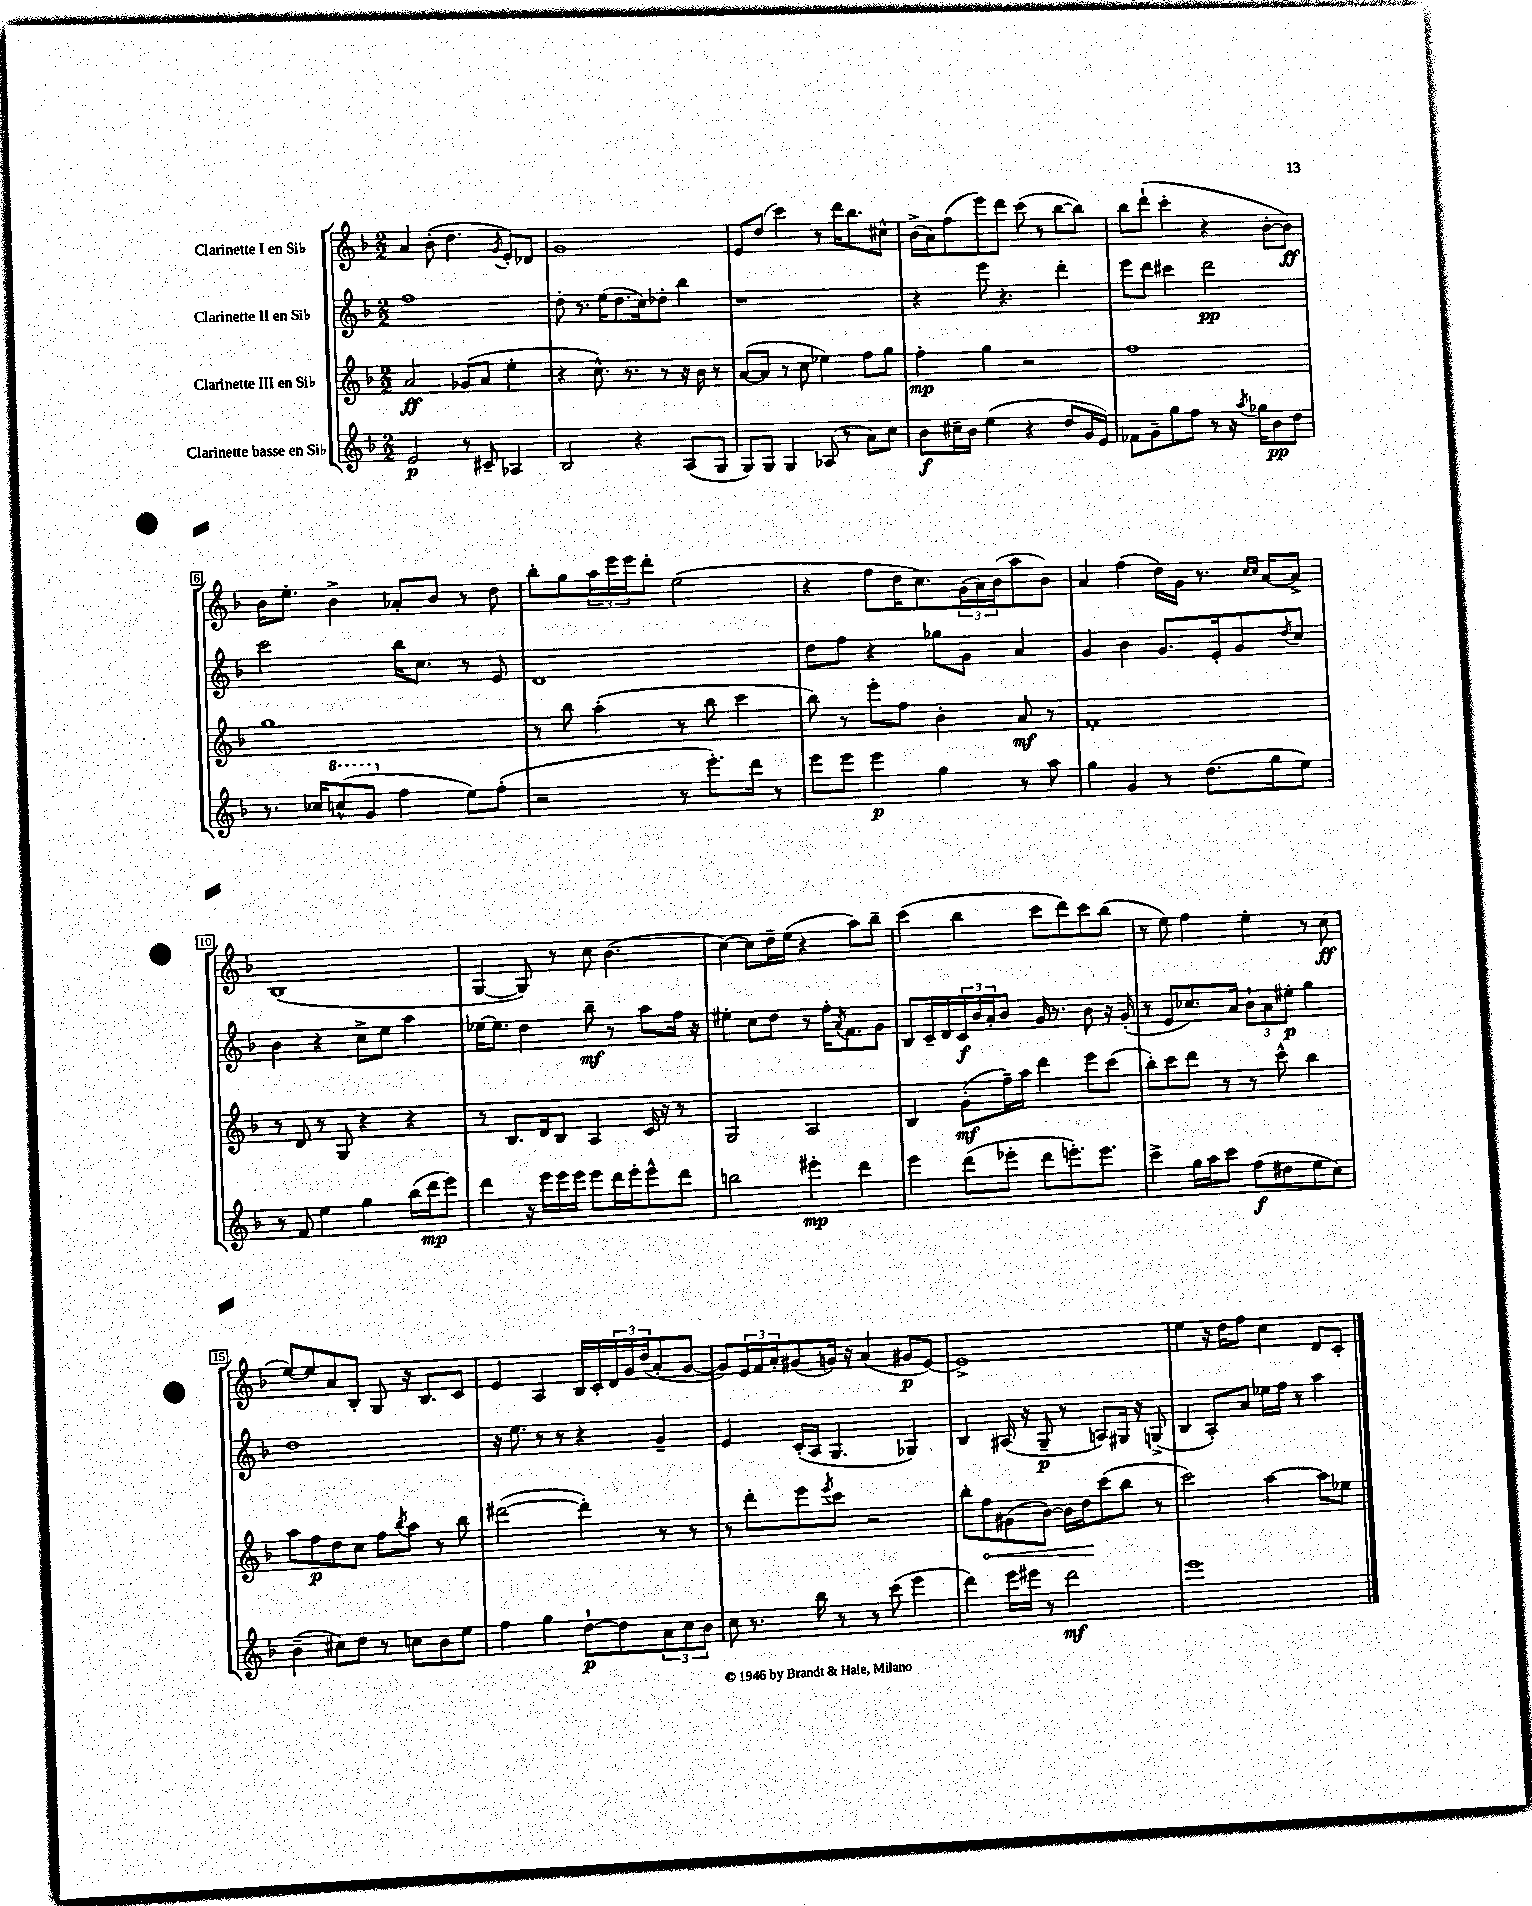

**kern	**kern	**kern	**kern
*staff4	*staff3	*staff2	*staff1
*clefG2	*clefG2	*clefG2	*clefG2
*k[b-]	*k[b-]	*k[b-]	*k[b-]
*M2/2	*M2/2	*M2/2	*M2/2
2e	2a	1ff	4a
.	.	.	(8b-'
.	.	.	4.dd
8r	(8g-	.	.
8c#~	8a	.	.
.	.	.	8qg
4A-	4ee'	.	8e')
.	.	.	8d-
=	=	=	=
2B-	4r	8dd'	1g
.	.	8.r	.
.	8.cc^^)	.	.
.	.	(16ee	.
.	.	8.dd	.
.	8.r	.	.
4r	.	.	.
.	.	16cc)	.
.	8r	8dd-'	.
(8A	16r	4bb-	.
.	16b-	.	.
8G	8r	.	.
=	=	=	=
8G)	([8a	1r	8e
8G	8a]	.	(8dd
4G	8r	.	4ccc)
.	8cc	.	.
(8A-	4ee-)	.	8r
8r	.	.	16ddd
.	.	.	8.bb-
8a)	8ff	.	.
8cc	8gg	.	8cc#^^
=	=	=	=
8b-	4ff'	4r	(16b-^
.	.	.	16a)
16cc#~	.	.	(8ff
16b-	.	.	.
(4ee	4gg	8eee	8eee)
.	.	4.r	8ddd
4r	2r	.	(8ccc
.	.	.	8r
8dd	.	4ddd'	[8bb-
16g	.	.	8bb-])
16e)	.	.	.
=	=	=	=
8f-	1ff	8eee	8bb-
8g~	.	8ddd	(8ddd`
8gg	.	4ccc#	4ccc'
8ff	.	.	.
8r	.	2ddd	4r
16r	.	.	.
8qaa	.	.	.
16gg-	.	.	.
8b-	.	.	[8b-'
8dd	.	.	8b-])
=	=	=	=
8.r	1gg	2ccc	16b-
.	.	.	8.ee'
16cc-	.	.	.
(8ccc^^	.	.	4b-^
8gg	.	.	.
4ff	.	16bb-	8a-'
.	.	8.cc	.
.	.	.	8b-
8ee)	.	8r	8r
(8ff'	.	8e	8dd
=	=	=	=
2r	8r	1d	8bb-'
.	8bb-	.	8gg
.	(4aa'	.	24aa
.	.	.	24eee
.	.	.	24eee
.	.	.	8ddd'
8r	8r	.	(2ee
8.eee')	8bb-	.	.
.	4ccc	.	.
16ddd	.	.	.
8r	.	.	.
=	=	=	=
8eee	8bb-)	8dd	4r
8eee	8r	8ff	.
4eee	8eee'	4r	8ff
.	8ff	.	16dd
.	.	.	8.cc)
4gg	4b-'	8gg-	.
.	.	8g	(24g
.	.	.	24a)
.	.	.	(24b-
8r	8a	4a	8aa
8aa	8r	.	8b-)
=	=	=	=
4gg	1f'	4g	4a
4g	.	4b-	(4ff
8r	.	8.g	16dd)
.	.	.	16g
(8.dd	.	.	8.r
.	.	16e'	.
.	.	8g	.
.	.	.	16qqcc
.	.	.	16qqcc
16gg	.	.	[16a
.	.	8qdd	.
8ee)	.	8cc	8a^]
=	=	=	=
8r	8r	4b-	(1B-
8f	8d	.	.
4ee	8r	4r	.
.	8G	.	.
4gg	4r	8cc^	.
.	.	8ee	.
(16bb-	4r	4aa	.
16ddd	.	.	.
8eee)	.	.	.
=	=	=	=
4ddd	8r	[16ee-	[4G
.	.	8.ee-]	.
.	8.B-	.	.
16r	.	4dd	8G])
16eee	16d	.	.
16eee	8B-	.	8r
16eee	.	.	.
8eee	4A	8bb-~	8cc
16ddd	.	8r	(4.b-
16eee'	.	.	.
8eee^^	16c	8aa	.
.	16r	.	.
8ddd	8r	16ff	.
.	.	16r	.
=	=	=	=
2bb	2G	4ee#'	[4cc)
.	.	8cc	8cc]
.	.	8dd	16dd~
.	.	.	(16ee
4eee#'	2A	8r	4r
.	.	16ff'	.
.	.	8qa	.
.	.	8.f	.
4ddd	.	.	8aa)
.	.	8g	8bb-~
=	=	=	=
4eee	4B-	8B-	(4ccc
.	.	16c~	.
.	.	16d	.
(8ddd	(8g'	24c	4bb-
.	.	24b-	.
.	.	24a'	.
8eee-'	16ff~)	8b-	.
.	16aa	.	.
8ddd	4ddd	16g	8ccc
.	.	8.r	.
8.eee')	.	.	8ddd)
.	8eee	8b-	8ccc
8.eee	.	.	.
.	(8ccc	16r	(8bb-
.	.	(16g'	.
=	=	=	=
4ccc^	8bb-')	8r	8r
.	8ccc	8e	8ee)
16gg	8ddd	8.cc-)	4ff
16aa	.	.	.
8ccc	8r	.	.
.	.	16a	.
(8ff	8r	12b-`	4ee'
.	.	12a	.
8dd#	8ccc^^	.	.
.	.	12ee#'	.
8ee	4bb-	4gg	8r
8cc)	.	.	(8cc
=	=	=	=
(4b-~	8aa	1dd	[8ee)
.	8ff	.	8ee]
8cc#)	8dd	.	8a
8dd	8cc	.	8B-'
8r	8ff	.	8G
.	8qbb-	.	.
8cc	8aa	.	16r
.	.	.	8.B-
8b-	8r	.	.
8ee	8bb-	.	8c
=	=	=	=
4ff	([2ddd#	16r	4e
.	.	8.ee	.
4gg	.	8r	4A
.	.	8r	.
[8dd`	4ddd#'])	4r	16B-
.	.	.	16c'
8dd]	.	.	24d
.	.	.	24g
.	.	.	(24dd
12a	8r	4g~	8a'
12cc	.	.	.
.	8r	.	[8g
12b-	.	.	.
=	=	=	=
8cc	8r	4e	8g])
8.r	8ddd'	.	24e
.	.	.	24f
.	.	.	24a'
.	8eee	(16c'	(8g#
16bb-	.	16A	.
.	8qeee	.	.
8r	8ccc	4.G	16g)
.	.	.	16r
8r	2r	.	(4a
(8ccc	.	.	.
4eee	.	4G-)	8g#
.	.	.	[8e)
=	=	=	=
4ddd)	8bb-'	4B-	1e^]
.	8ff	.	.
16eee	(8g#	(16A#	.
16eee#	.	16r	.
8r	[8b-)	8G~	.
2ddd	16b-]	8r	.
.	16dd	.	.
.	(8ccc	8A)	.
.	8bb-	16G#	.
.	.	16r	.
.	8r	(8G^	.
=	=	=	=
1eee	2ccc)	4B-	4ee
.	.	8A')	16r
.	.	.	16dd
.	.	8a	8ff
.	[4aa	16ee-	4cc
.	.	16ff	.
.	.	8r	.
.	8aa]	4aa	8d
.	8ee-	.	8c'
==	==	==	==
*-	*-	*-	*-
